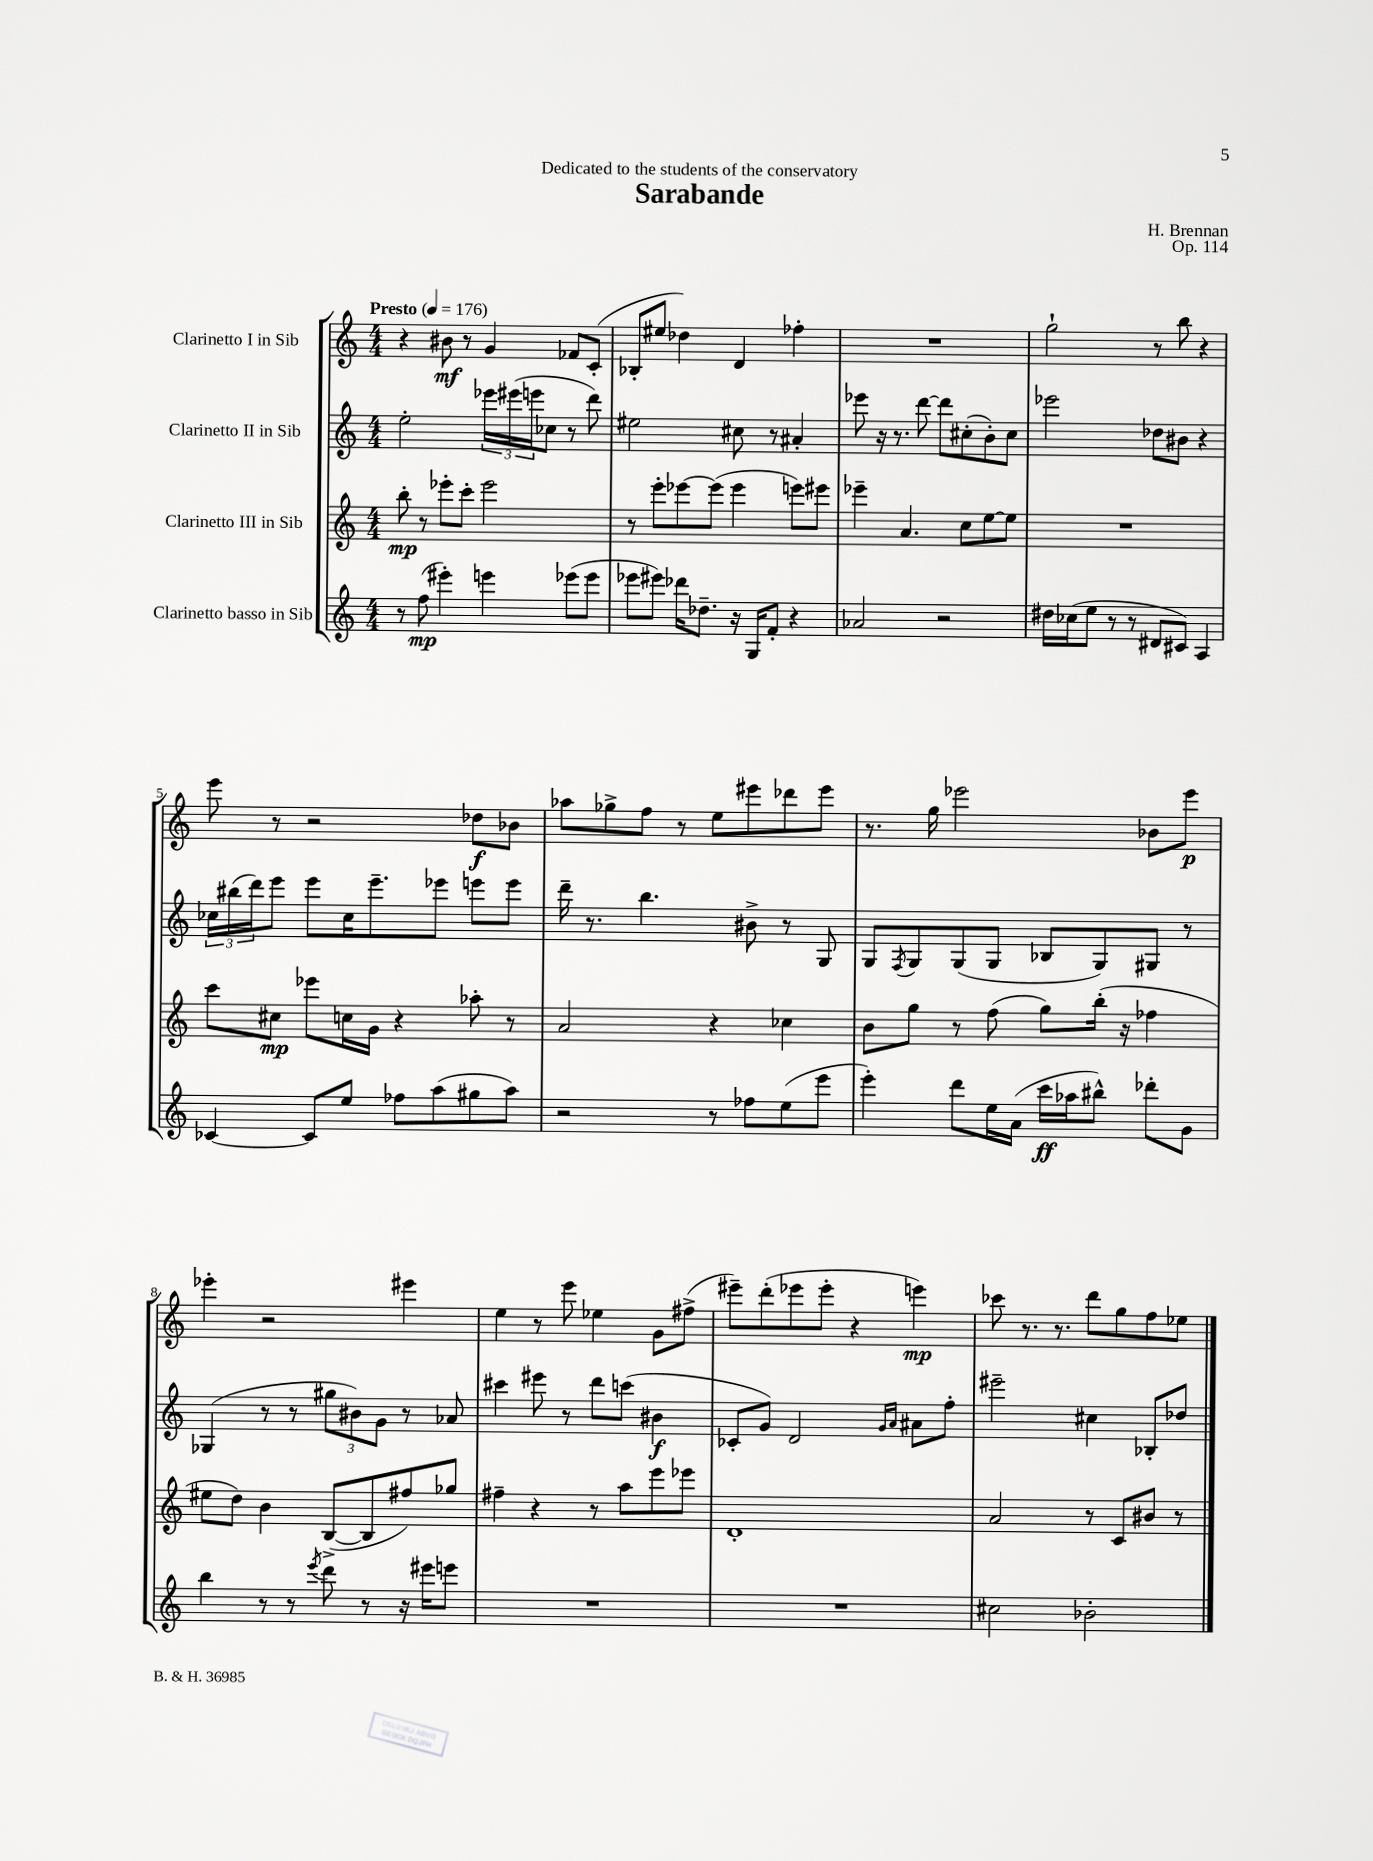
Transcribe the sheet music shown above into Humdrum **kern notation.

**kern	**kern	**kern	**kern
*staff4	*staff3	*staff2	*staff1
*clefG2	*clefG2	*clefG2	*clefG2
*k[]	*k[]	*k[]	*k[]
*M4/4	*M4/4	*M4/4	*M4/4
*MM176	*MM176	*MM176	*MM176
8r	8bb'	2ee'	4r
(8ff	8r	.	.
4eee#')	8eee-'	.	8b#
.	8ccc'	.	8r
4eee	2eee-	24eee-	4g
.	.	(24eee#	.
.	.	24eee	.
.	.	8cc-	.
(8eee-	.	8r	8f-
8eee-	.	8ddd)	(8c'
=	=	=	=
8eee-	8r	2ee#	8B-'
8eee#)	8eee'	.	8ee#
16ddd-	[8eee-	.	4dd-)
8.dd-~	.	.	.
.	(8eee-]	.	.
16r	4eee-	8cc#	4d
16G	.	.	.
8f'	.	8r	.
4r	8eee)	4a#'	4ff-'
.	8eee#	.	.
=	=	=	=
2a-	4eee-~	8eee-	1r
.	.	16r	.
.	.	8.r	.
.	4.a	.	.
.	.	[8ddd	.
2r	.	8ddd]	.
.	8cc	(8cc#'	.
.	[8ee	8b')	.
.	8ee]	8cc#	.
=	=	=	=
16dd#	1r	2eee-	2gg`
(16cc-	.	.	.
8ee	.	.	.
8r	.	.	.
8r	.	.	.
8d#	.	8dd-	8r
8c#)	.	8b#	8bb
4A	.	4r	4r
=	=	=	=
[4c-	8ccc	24cc-	8eee
.	.	(24bb#	.
.	.	24ddd)	.
.	8cc#	8eee	8r
8c-]	8eee-	8eee	2r
8ee	16cc	16cc-	.
.	16g	8.eee~	.
8ff-	4r	.	.
(8aa	.	8eee-	.
8gg#	8aa-'	8eee	8dd-
8aa)	8r	8eee	8b-
=	=	=	=
2r	2a	16ddd~	8aa-
.	.	8.r	.
.	.	.	8gg-^
.	.	4.bb	8ff
.	.	.	8r
8r	4r	.	8ee
8ff-	.	8b#^	8eee#
(8ee	4cc-	8r	8ddd-
8eee	.	8G	8eee#
=	=	=	=
4eee')	8b	8G	8.r
.	.	8qF	.
.	8gg	8G	.
.	.	.	16gg
8ddd	8r	(8G	2eee-
16ee	(8ff	8G	.
(16a	.	.	.
16ccc	8gg)	8B-	.
16aa-	.	.	.
8bb#^^)	(16bb'	8G)	.
.	16r	.	.
8ddd-'	4ff-	8G#	8b-
8g	.	8r	8eee-
=	=	=	=
4bb	8ee#	(4G-	4eee-'
.	8dd)	.	.
8r	4b	8r	2r
8r	.	8r	.
8qeee	.	.	.
8ddd	([8B^	12gg#	.
.	.	12b#)	.
8r	8B]	.	.
.	.	12g	.
16r	8ff#)	8r	4eee#
16eee#	.	.	.
8eee	8gg-	8a-	.
=	=	=	=
1r	4ff#~	4ccc#	4ee
.	4r	8eee#	8r
.	.	8r	8eee
.	8r	8ddd	4ee-
.	8aa	(8ccc	.
.	8eee	4b#	8g
.	8eee-	.	(8ff#^
=	=	=	=
1r	1d'	8c-'	8eee#~)
.	.	8g)	(8ddd'
.	.	2d	8eee-
.	.	.	8eee-'
.	.	.	4r
.	.	16qqg	.
.	.	16qqa	.
.	.	8a#	4eee)
.	.	8ff'	.
=	=	=	=
2cc#	2a	2eee#~	8ccc-
.	.	.	8.r
.	.	.	8.r
2b-'	8r	4cc#	8ddd
.	8c	.	8gg
.	8b#	8B-'	8ff
.	8r	8dd-	8ee-
==	==	==	==
*-	*-	*-	*-
